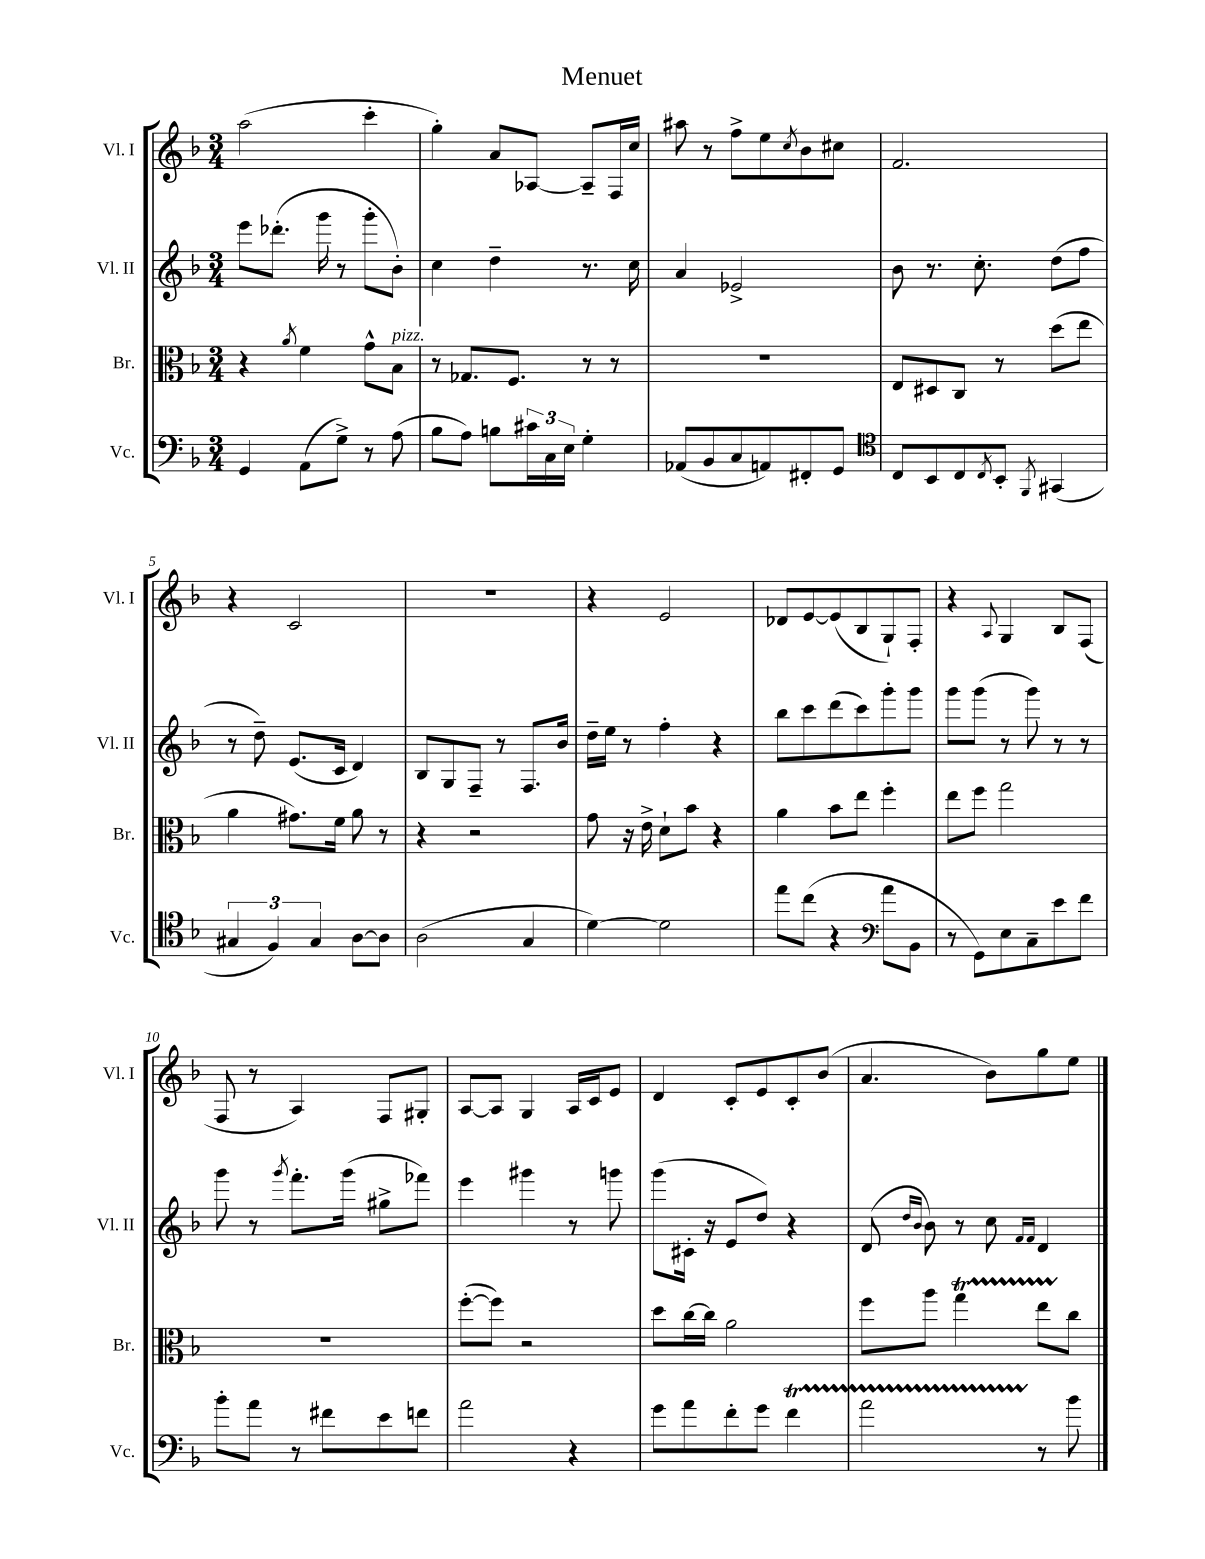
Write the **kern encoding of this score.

**kern	**kern	**kern	**kern
*staff4	*staff3	*staff2	*staff1
*clefF4	*clefC3	*clefG2	*clefG2
*k[b-]	*k[b-]	*k[b-]	*k[b-]
*M3/4	*M3/4	*M3/4	*M3/4
4GG	4r	8eee	(2aa
.	.	(8.ddd-'	.
.	8qa	.	.
(8AA	4f	.	.
.	.	16ggg	.
8G^)	.	8r	.
8r	8g^^	8ggg'	4ccc'
(8A	8B-	8b-')	.
=	=	=	=
8B-	8r	4cc	4gg')
8A)	8.G-	.	.
8B	.	4dd~	8a
.	8.F	.	.
24c#	.	.	[8A-
24C	.	.	.
24E	.	.	.
4G'	8r	8.r	8A-~]
.	8r	.	16F
.	.	16cc	16cc
=	=	=	=
(8AA-	2.r	4a	8aa#
8BB-	.	.	8r
8C	.	2e-^	8ff^
8AA)	.	.	8ee
.	.	.	8qcc
8FF#'	.	.	8b-
8GG	.	.	8cc#
=	=	=	=
*clefC4	*	*	*
8C	8E	8b-	2.f
8BB-	8D#	8.r	.
8C	8C	.	.
.	.	8.cc'	.
8qC	.	.	.
8BB-'	8r	.	.
8qFF	.	.	.
(4GG#	(8dd	(8dd	.
.	8ee	8ff	.
=	=	=	=
6G#	4a	8r	4r
.	.	8dd~)	.
6F)	.	.	.
.	8.g#)	(8.e	2c
6G#	.	.	.
.	16f	16c	.
[8A	8a	4d)	.
8A]	8r	.	.
=	=	=	=
(2A	4r	8B-	2.r
.	.	8G	.
.	2r	8F~	.
.	.	8r	.
4G	.	8.F	.
.	.	16b-	.
=	=	=	=
[4d)	8g	16dd~	4r
.	.	16ee	.
.	16r	8r	.
.	16e^	.	.
2d]	8d`	4ff'	2e
.	8b-	.	.
.	4r	4r	.
=	=	=	=
8ee	4a	8bb-	8d-
(8cc	.	8ccc	[8e
4r	8b-	(8ddd	(8e]
.	8ee	8ccc)	8B-
*clefF4	*	*	*
8a	4ff'	8ggg'	8G`)
8BB-	.	8ggg	8F'
=	=	=	=
8r	8ee	8ggg	4r
8GG)	8ff	(8ggg	.
.	.	.	8qqA
8E	2gg	8r	4G
8C~	.	8ggg)	.
8e	.	8r	8B-
8f	.	8r	(8F
=	=	=	=
8b-'	2.r	8ggg	8F
8a	.	8r	8r
.	.	8qggg	.
8r	.	8.fff'	4A)
8f#	.	.	.
.	.	(16ggg	.
8e	.	8gg#^	8F
8f	.	8fff-)	8G#'
=	=	=	=
2a	([8ff'	4eee	[8A
.	8ff])	.	8A]
.	2r	4ggg#	4G
4r	.	8r	16A
.	.	.	16c
.	.	8ggg	8e
=	=	=	=
8g	8dd	(8ggg	4d
8a	[16cc	16c#'	.
.	16cc]	16r	.
8f'	2a	8e	8c'
8g	.	8dd)	8e
4f	.	4r	8c'
.	.	.	(8b-
=	=	=	=
2a	8ff	(8d	4.a
.	.	16qqdd	.
.	.	16qqb-	.
.	8aa	8b-)	.
.	4gg	8r	.
.	.	8cc	8b-)
.	.	16qqf	.
.	.	16qqf	.
8r	8ee	4d	8gg
8b-	8cc	.	8ee
==	==	==	==
*-	*-	*-	*-
